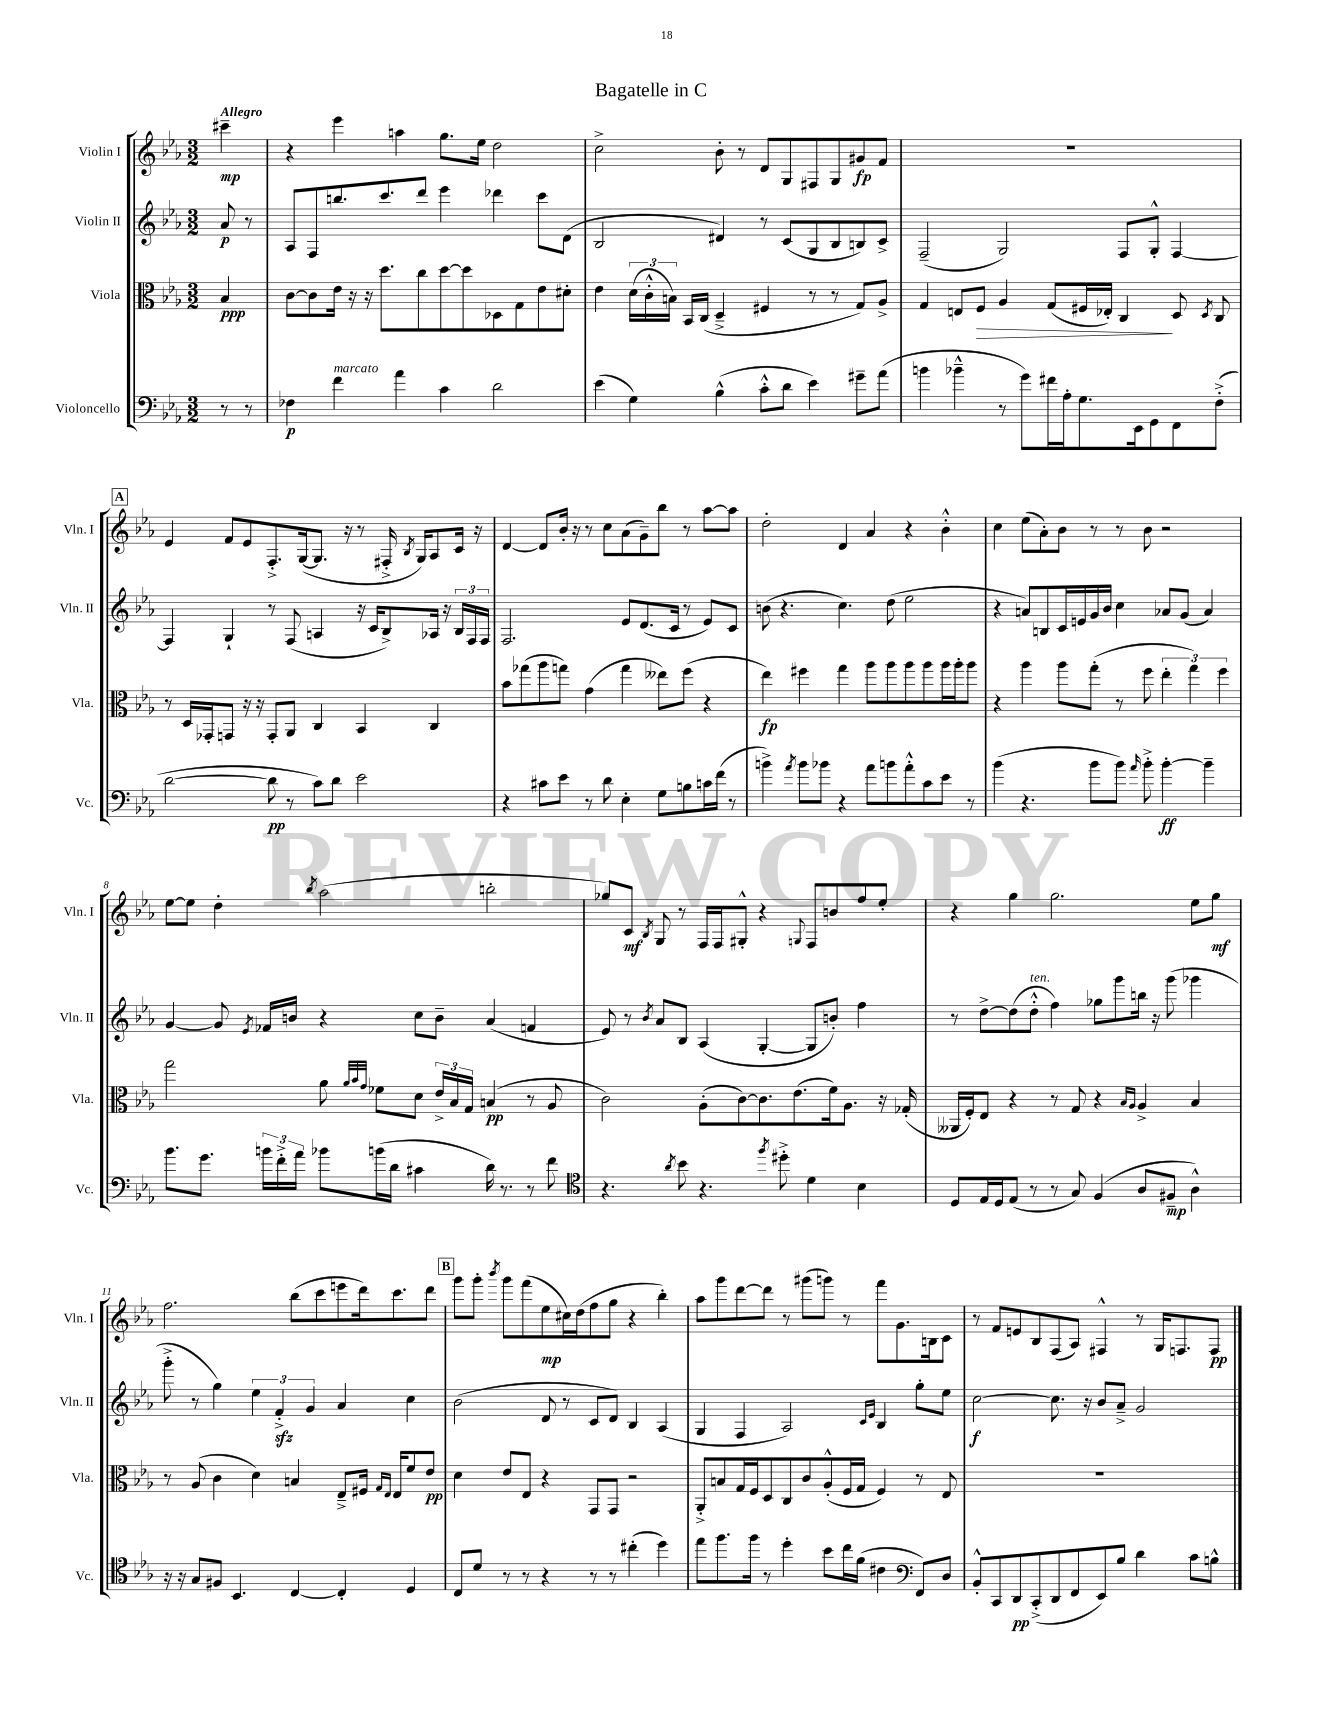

**kern	**kern	**kern	**kern
*staff4	*staff3	*staff2	*staff1
*clefF4	*clefC3	*clefG2	*clefG2
*k[b-e-a-]	*k[b-e-a-]	*k[b-e-a-]	*k[b-e-a-]
*M3/2	*M3/2	*M3/2	*M3/2
8r	4B-	8a-	4ccc#~
8r	.	8r	.
=	=	=	=
4F-	[8c	8A-	4r
.	8c]	8F	.
4f	16e-	8.bb	4eee-
.	16r	.	.
.	16r	.	.
.	8.dd	8.ccc	.
4a-	.	.	4aa
.	8cc	8ddd	.
4c	[8dd	4eee-	8.gg
.	8dd]	.	.
.	.	.	16ee-
2d	8D-	4ddd-	2dd
.	8G	.	.
.	8e-	8ccc	.
.	8d#'	(8d	.
=	=	=	=
(4e-	4e-	2B-	2cc^
4G)	(24d	.	.
.	24c'^^	.	.
.	24B)	.	.
.	16BB-	.	.
.	(16C	.	.
(4B-^^	4D~^	4d#)	8b-'
.	.	.	8r
8c'^^	4F#	8r	8d
8d	.	(8c	8G
4e-)	8r	8G	8F#
.	8r	8B-	8G
8g#~	8G)	8B)	8g#
(8a-	8A-^	8c^	8f
=	=	=	=
4b	4G	(2F~	1.r
4b-~^^	8E	.	.
.	8F	.	.
8r	4A-	2G)	.
8g)	.	.	.
16f#	(8G	.	.
16A-'	.	.	.
8.G	16F#	.	.
.	16E-')	.	.
.	4C	8F	.
16EE-	.	.	.
8GG	.	8G'^^	.
8FF	8D	[4F	.
.	8qD	.	.
(8F'^	8C	.	.
=	=	=	=
[2d	8r	4F]	4e-
.	16D	.	.
.	16GG-'	.	.
.	8GG	4G`	8f
.	16r	.	8e-
.	16r	.	.
8d]	8GG'	8r	8.F'^
8r	8AA-	(8F	.
.	.	.	([16G
8c)	4C	4A	8.G]
8d	.	.	.
.	.	.	16r
2e-	4BB-	16r	8r
.	.	16c	.
.	.	8B-^)	16F#'^
.	.	.	8qB-
.	.	.	16G)
.	4C	16A-	8A-
.	.	16r	.
.	.	24B-	16c
.	.	24F	.
.	.	.	16r
.	.	24F	.
=	=	=	=
4r	8b-	2.F	[4d
.	(8gg-	.	.
8c#	8aa-	.	8d]
8e-	8gg)	.	16b-'
.	.	.	16r
8r	(4g	.	8r
8d	.	.	8cc
4E-'	4gg	8e-	(8a-
.	.	(8.d	8g~)
8G	8ee--)	.	8bb-
.	.	16c	.
8B	(8ff	8r	8r
16c	4r	8e-)	[8aa-
(16f	.	.	.
8r	.	8c	8aa-]
=	=	=	=
4b^)	4ee-)	(8b	2dd'
.	.	4.r	.
8qa-	.	.	.
8b	4ff#	.	.
8b-	.	.	.
4r	4gg	4.cc)	4d
8a-	8aa-	.	4a-
8b	8aa-	(8dd	.
8a-'^^	8aa-	2ee-	4r
8c	8aa-	.	.
8e-	16aa-	.	4b-'^^
.	16aa-'	.	.
8r	8aa-	.	.
=	=	=	=
(4b-	4r	4r	4cc
4.r	4aa-	8a)	(8ee-
.	.	8B	8a-')
.	8aa-	16c	8b-
.	.	16e	.
8b-	(8gg'	16g	8r
.	.	16b-	.
8b-)	8r	4cc	8r
16qqa-	.	.	.
8b-'^	8ff	.	8b-
[4b-'	6ee-'	8a-	2r
.	.	(8g	.
.	6gg)	.	.
4b-~]	.	4a-)	.
.	6ff	.	.
=	=	=	=
8.b-	2gg	[4g	[8ee-
.	.	.	8ee-]
8.g	.	.	.
.	.	8g]	4dd'
.	.	8qe-	.
24b	.	16f-	.
24f'^	.	.	.
.	.	16b	.
24a-	.	.	.
.	.	.	8qbb-
8b-	8a-	4r	(2aa-
.	32qqa-	.	.
.	32qqb-	.	.
.	32qqg	.	.
(16b	8f-	.	.
16d	.	.	.
4c#	8d	8cc	.
.	24e-^	8b~	.
.	24B-	.	.
.	24G	.	.
16d)	(4B	(4a-	2bb'
8.r	.	.	.
8r	8r	4f	.
8f	8A-	.	.
=	=	=	=
*clefC4	*	*	*
4.r	2c)	8e-)	8gg-)
.	.	8r	8c
.	.	8qb-	8qB-
.	.	8a-	8G
8qa-	.	.	.
8b-	.	8B-	8r
4.r	(8A-'	(4A-	16F
.	.	.	16F
.	[8c)	.	8G#'^^
.	8.c]	[4G'	4r
8qff	.	.	.
8dd#'^	.	.	.
.	(8.e-	.	.
.	.	.	8qqG
4d	.	8G]	8F
.	16f)	8b')	8b
.	8.A-	.	.
4B-	.	4ff	8ff
.	16r	.	8ee-'
.	(16G-'	.	.
=	=	=	=
8D	16AA--	8r	4r
.	16F')	.	.
16E-	8E-	[8dd^	.
16D	.	.	.
(8E-	4r	(8dd]	4gg
8r	.	8dd'^^	.
8r	8r	4ff)	2.gg
8G)	8G	.	.
(4F	4r	8gg-	.
.	.	8ggg	.
.	16qqB-	.	.
.	16qqA-	.	.
8A-	4A-^	16bb	.
.	.	16r	.
8F#~	.	(8ggg	.
4A-^^)	4B-	4ggg-	8ee-
.	.	.	8gg
=	=	=	=
16r	8r	8ggg'^	2.ff
16r	.	.	.
8G	(8A-	8r	.
8F#	4c	4gg)	.
4.BB-	.	.	.
.	4d)	6ee-	.
.	.	6f'^	.
[4C	4B	.	(8bb-
.	.	6g	.
.	.	.	8ccc
4C']	8E-~^	4a-	8eee
.	16F#	.	16ddd)
.	16qqG	.	.
.	16qqE-	.	.
.	16E-	.	8.ccc
4D	8f	4cc	.
.	8e-	.	8ddd
=	=	=	=
8C	4d	(2b-	8ggg
8d	.	.	8ggg'
.	.	.	8qbbb-
8r	8e-	.	8ggg
8r	8E-	.	(8fff
4r	4r	8d	8ee-
.	.	8r	16cc#)
.	.	.	(16dd
8r	8GG	8c	8ff
8r	8GG	8d)	8gg
(4cc#'	2r	4B-	4r
4dd)	.	(4A-	4bb-')
=	=	=	=
8ee-	8AA-'^	4G	8aa-
8.ff	8B	.	8ggg
.	16G	4F	[8ddd
16ff	16F	.	.
8r	8D	.	8ddd]
4dd'	8C	2A-)	8r
.	8c	.	(8ggg#
8b-	(8A-'^^	.	8ggg)
16cc	16F	.	8r
(16f	16G	.	.
.	.	16qqc	.
.	.	16qqe-	.
4c#	4F)	4B-	8fff
.	.	.	8.g
*clefF4	*	*	*
8FF)	8r	8gg'	.
.	.	.	16B
8D	8E-	8ee-	8c
=	=	=	=
8BB-'^^	1.r	[2cc	8r
8CC	.	.	8f
8DD	.	.	8e
(8CC'^	.	.	8B-
8DD	.	8.cc]	(8F
8FF	.	.	8A-)
.	.	16r	.
8EE-)	.	8b-	4F#^^
8B-	.	8a-~^	.
4d	.	2g	8r
.	.	.	16G
.	.	.	8.F
8c	.	.	.
8B^^	.	.	8F
==	==	==	==
*-	*-	*-	*-
